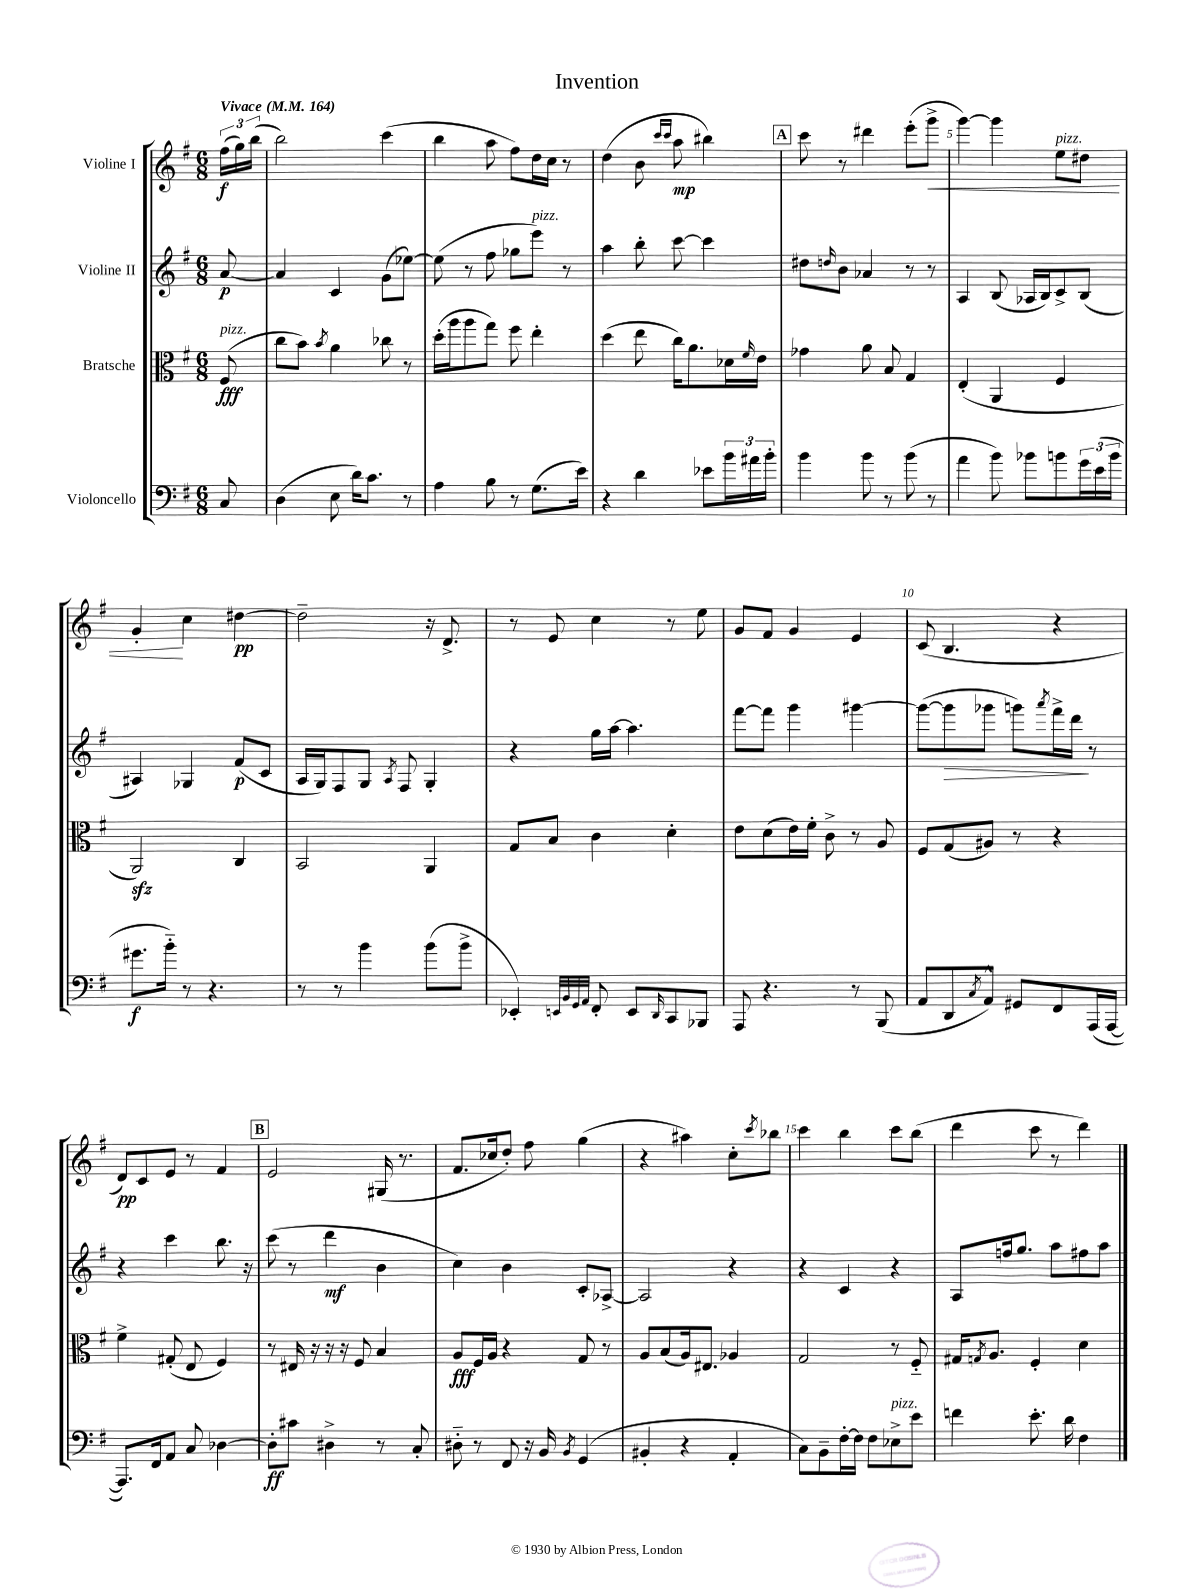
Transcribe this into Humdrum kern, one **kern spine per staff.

**kern	**dynam	**kern	**dynam	**kern	**dynam	**kern	**dynam
*part4	*part4	*part3	*part3	*part2	*part2	*part1	*part1
*staff4	*staff4	*staff3	*staff3	*staff2	*staff2	*staff1	*staff1
*I"Violoncello	*	*I"Bratsche	*	*I"Violine II	*	*I"Violine I	*
*clefF4	*	*clefC3	*	*clefG2	*	*clefG2	*
*k[f#]	*	*k[f#]	*	*k[f#]	*	*k[f#]	*
*M6/8	*	*M6/8	*	*M6/8	*	*M6/8	*
*MM164	*	*MM164	*	*MM164	*	*MM164	*
=	=	=	=	=	=	=	=
!	!	!	!	!	!	!LO:TX:a:B:t=Vivace	!
!	!	!LO:TX:a:i:t=pizz.	!	!	!	!	!
8C/	.	(8F#/	fff	[8a/	p	(24ff#\LL	f
.	.	.	.	.	.	24gg\)	.
.	.	.	.	.	.	(24bb\JJ	.
=1	=1	=1	=1	=1	=1	=1	=1
(4D\	.	8cc\L	.	4a/]	.	2bb\)	.
.	.	8b\J)	.	.	.	.	.
.	.	8qb/	.	.	.	.	.
8E\	.	4a\	.	4c/	.	.	.
16d\KL)	.	.	.	.	.	.	.
8.c\J	.	.	.	.	.	.	.
.	.	8cc-X\	.	(8g\L	.	(4ccc\	.
8r	.	8r	.	[8ee-X\J)	.	.	.
=2	=2	=2	=2	=2	=2	=2	=2
4A\	.	(16dd'\LL	.	(8ee-\]	.	4bb\	.
.	.	16aa\J	.	.	.	.	.
.	.	8aa\	.	8r	.	.	.
8B\	.	8gg\J)	.	8ff#\	.	8aa\	.
8r	.	8ff#\	.	8gg-X\L	.	8ff#\L)	.
!	!	!	!	!LO:TX:a:i:t=pizz.	!	!	!
(8.G\L	.	4ee'\	.	8eee\J)	.	16dd\L	.
.	.	.	.	.	.	16cc\JJ	.
.	.	.	.	8r	.	8r	.
16e\Jk)	.	.	.	.	.	.	.
=3	=3	=3	=3	=3	=3	=3	=3
4r	.	(4dd\	.	4aa\	.	(4dd\	.
4d\	.	8ee\	.	8bb'\	.	8b\	.
.	.	.	.	.	.	16qqccc/LL	.
.	.	.	.	.	.	16qqccc/JJ	.
.	.	16cc\KL)	.	[8ccc\	.	8aa\	mp
.	.	8.a\	.	.	.	.	.
8e-X\L	.	.	.	4ccc\]	.	4bb#X\)	.
24b\L	.	16d-X\L	.	.	.	.	.
24a#X\	.	.	.	.	.	.	.
.	.	16qqf#/	.	.	.	.	.
.	.	16e\JJ	.	.	.	.	.
24b'\JJ	.	.	.	.	.	.	.
!!LO:REH:place=s1:t=A
=4	=4	=4	=4	=4	=4	=4	=4
4b\	.	4g-X\	.	8dd#X\L	.	8ccc\	.
.	.	.	.	16qqddn/	.	.	.
.	.	.	.	8b\J	.	8r	.
8b\	.	8a\	.	4a-X/	.	4ddd#X\	.
8r	.	8B/	.	.	.	.	.
(8b\	.	4G/	.	8r	.	(8eee'\L	.
!	!	!	!	!	!	!	!LO:HP:b
8r	.	.	.	8r	.	8ggg^\J	<
=5	=5	=5	=5	=5	=5	=5	=5
4a\	.	(4E'/	.	4A/	.	[4ggg\)	.
8b\)	.	4AA/	.	(8B/	.	4ggg\]	.
8b-X\L	.	.	.	16A-X/LL	.	.	.
.	.	.	.	16B/J)	.	.	.
!	!	!	!	!	!	!LO:TX:a:i:t=pizz.	!
8bn\	.	4F#/	.	8c^/	.	8ee\L	.
24g\L	.	.	.	(8B/J	.	8dd#X\J	.
(24e\	.	.	.	.	.	.	.
24b\JJ	.	.	.	.	.	.	.
!!LO:LB:g=z
=6	=6	=6	=6	=6	=6	=6	=6
8.g#X\L	f	2AAzz/)	.	4A#X/)	.	4g'/	.
16b\Jk)	.	.	.	.	.	.	.
8r	.	.	.	4G-X/	.	4cc\	[
4.r	.	.	.	.	.	.	.
.	.	4C/	.	(8f#/L	p	[4dd#X\	pp
.	.	.	.	8c/J	.	.	.
=7	=7	=7	=7	=7	=7	=7	=7
8r	.	2BB/	.	16A/LL	.	2dd#~\]	.
.	.	.	.	16G/J)	.	.	.
8r	.	.	.	8F#/	.	.	.
4b\	.	.	.	8G/J	.	.	.
.	.	.	.	8qA/	.	.	.
.	.	.	.	8F#/	.	.	.
(8b\L	.	4AA/	.	4G'/	.	16r	.
.	.	.	.	.	.	8.d^/	.
8b^\J	.	.	.	.	.	.	.
=8	=8	=8	=8	=8	=8	=8	=8
4EE-X'/)	.	8G/L	.	4r	.	8r	.
.	.	8B/J	.	.	.	8e/	.
32qqEEn/LLL	.	.	.	.	.	.	.
32qqBB/	.	.	.	.	.	.	.
32qqGG/	.	.	.	.	.	.	.
32qqAA/JJJ	.	.	.	.	.	.	.
8FF#'/	.	4c\	.	16gg\LL	.	4cc\	.
.	.	.	.	[16aa\JJ	.	.	.
8EE/L	.	.	.	4.aa\]	.	.	.
16qqDD/	.	.	.	.	.	.	.
8CC/	.	4d'\	.	.	.	8r	.
8BBB-X/J	.	.	.	.	.	8ee\	.
=9	=9	=9	=9	=9	=9	=9	=9
8AAA/	.	8e\L	.	[8fff#\L	.	8g/L	.
4.r	.	(8d\	.	8fff#\J]	.	8f#/J	.
.	.	16e\L)	.	4ggg\	.	4g/	.
.	.	16f#'\JJ	.	.	.	.	.
.	.	8c^\	.	.	.	.	.
8r	.	8r	.	[4ggg#X\	.	4e/	.
(8BBB/	.	8A/	.	.	.	.	.
=10	=10	=10	=10	=10	=10	=10	=10
8AA/L	.	8F#/L	.	(8ggg#\L_	.	(8c/	.
!	!	!	!	!	!LO:HP:b	!	!
8DD/	.	(8G/	.	8ggg#\]	>	4.B/	.
8qC/	.	.	.	.	.	.	.
8AA^^/J)	.	8A#X/J)	.	8ggg-X\J	.	.	.
8GG#X/L	.	8r	.	8gggn\L)	.	.	.
.	.	.	.	8qaaa/	.	.	.
8FF#/	.	4r	.	16fff#^\L	.	4r	.
.	.	.	.	16ddd\JJ	.	.	.
(16AAA/L	.	.	.	8r	]	.	.
[16AAA/JJ	.	.	.	.	.	.	.
!!LO:LB:g=z
=11	=11	=11	=11	=11	=11	=11	=11
8.AAA/L])	.	4f#^\	.	4r	.	8d/L)	pp
.	.	.	.	.	.	8c/	.
16FF#/k	.	.	.	.	.	.	.
8AA/J	.	(8G#X'/	.	4ccc\	.	8e/J	.
8C/	.	8E/	.	.	.	8r	.
[4D-X\	.	4F#/)	.	8.bb\	.	4f#/	.
.	.	.	.	16r	.	.	.
!!LO:REH:place=s1:t=B
=12	=12	=12	=12	=12	=12	=12	=12
8D-'\L]	ff	8r	.	(8ccc\	.	2e/	.
8c#X\J	.	16E#X/	.	8r	.	.	.
.	.	16r	.	.	.	.	.
4D#X^\	.	16r	.	4ddd\	mf	.	.
.	.	16r	.	.	.	.	.
.	.	8F#/	.	.	.	.	.
8r	.	4B/	.	4b\	.	(16G#X/	.
.	.	.	.	.	.	8.r	.
8C'/	.	.	.	.	.	.	.
=13	=13	=13	=13	=13	=13	=13	=13
8D#X\	.	8A/L	fff	4cc\)	.	8.f#/L	.
8r	.	16F#/L	.	.	.	.	.
.	.	16A/JJ	.	.	.	16cc-X/k	.
8FF#/	.	4r	.	4b\	.	8dd'/J)	.
16r	.	.	.	.	.	8ff#\	.
16BB/	.	.	.	.	.	.	.
8qBB/	.	.	.	.	.	.	.
(4GG/	.	8G/	.	8c'/L	.	(4gg\	.
.	.	8r	.	[8A-X^/J	.	.	.
=14	=14	=14	=14	=14	=14	=14	=14
4BB#X'/	.	8A/L	.	2A-/]	.	4r	.
.	.	(8B/	.	.	.	.	.
4r	.	16A/k)	.	.	.	4aa#X\)	.
.	.	8.E#X/J	.	.	.	.	.
4AA'/	.	4A-X/	.	4r	.	8cc'\L	.
.	.	.	.	.	.	8qccc/	.
.	.	.	.	.	.	8bb-X\J	.
=15	=15	=15	=15	=15	=15	=15	=15
8C\L)	.	2G/	.	4r	.	4ccc\	.
8BB~\	.	.	.	.	.	.	.
[16F#'\L	.	.	.	4c/	.	4bb\	.
16F#\JJ]	.	.	.	.	.	.	.
8F#\L	.	.	.	.	.	.	.
!LO:TX:a:i:t=pizz.	!	!	!	!	!	!	!
8E-X^\	.	8r	.	4r	.	8ccc\L	.
8e\J	.	8F#/	.	.	.	(8bb\J	.
=16	=16	=16	=16	=16	=16	=16	=16
4fn\	.	16G#X/KL	.	8A/L	.	4ddd\	.
.	.	8qGn/	.	.	.	.	.
.	.	8.A/J	.	.	.	.	.
.	.	.	.	16ffn/k	.	.	.
.	.	.	.	8.gg/J	.	.	.
8.e'\	.	4F#'/	.	.	.	8ccc\	.
.	.	.	.	8aa\L	.	8r	.
16d\	.	.	.	.	.	.	.
4F#\	.	4d\	.	8ff#X\	.	4ddd\)	.
.	.	.	.	8aa\J	.	.	.
==	==	==	==	==	==	==	==
*-	*-	*-	*-	*-	*-	*-	*-
